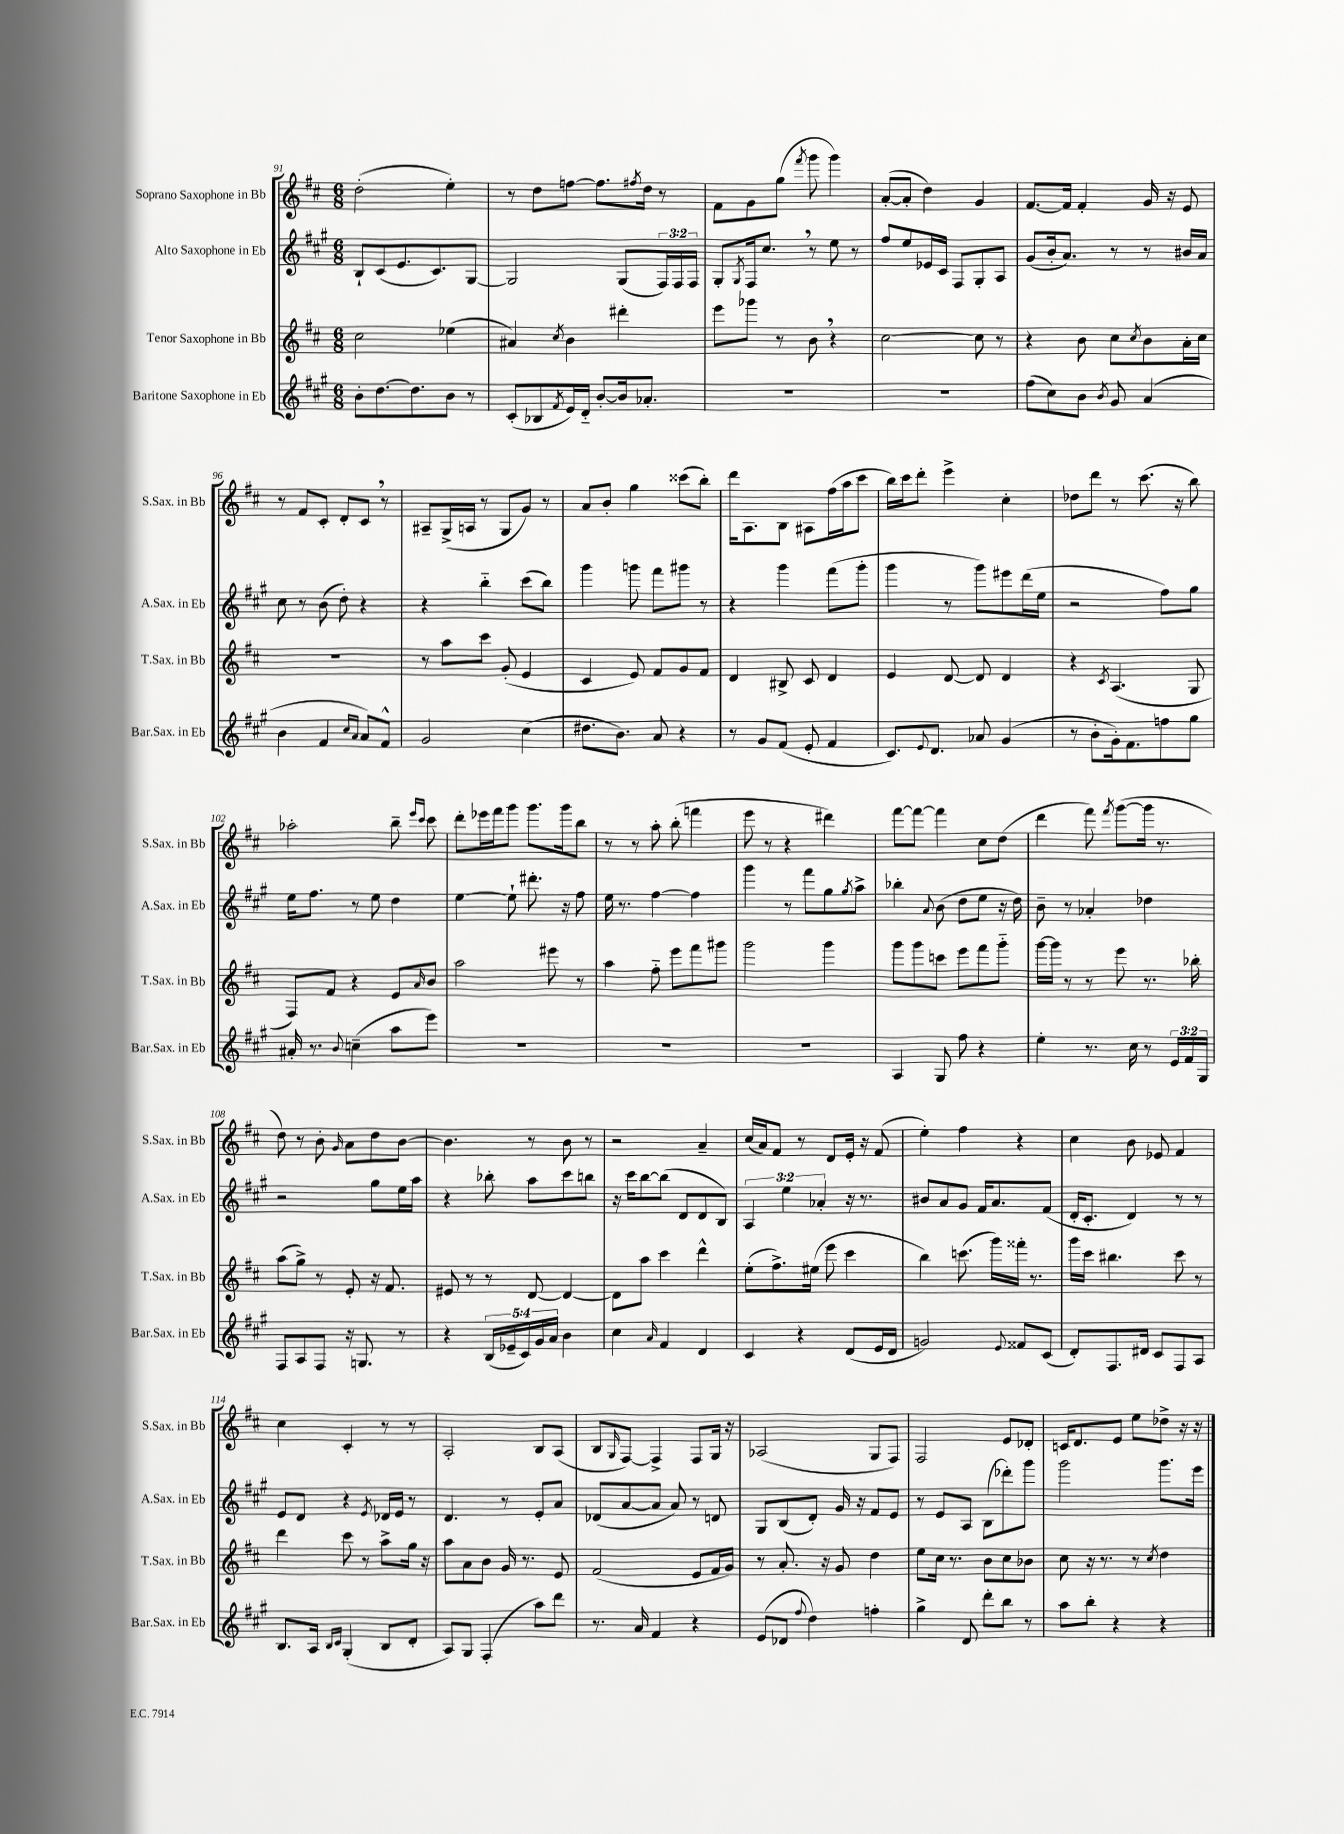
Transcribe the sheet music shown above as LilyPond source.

<<
\new StaffGroup <<
\new Staff = "s0" \with { instrumentName = "Soprano Saxophone in Bb" shortInstrumentName = "S.Sax. in Bb" } {
    \clef treble \key d \major \numericTimeSignature \time 6/8
    d''2-.( e''4-.) |
    r8 d''8 f''8~ f''8. \acciaccatura { fis''8 } d''16 r8 |
    fis'8 g'8 g''8( \acciaccatura { fis'''8 } g'''8 g'''4) |
    a'8~-.( a'8-. d''4) g'4 |
    fis'8.~ fis'16 fis'4-. g'16 r16 e'8 |
    r8 fis'8 cis'8-. d'8-. cis'8 \breathe r8 |
    ais8-- g16->( a16 r8 g8 g'8) r8 |
    a'8 b'8-. g''4 cisis'''8( b''8-.) |
    d'''16 a8. b8 ais8 fis''16( a''16 cis'''8 |
    b''16) cis'''16 d'''8-. e'''4-> cis''4-. |
    des''8 d'''8 r8 cis'''8.( r16 b''8) |
    aes''2-. b''8-- \grace { e'''16 cis'''16 } cis'''8 |
    d'''8-. ees'''16 fis'''16 g'''8 g'''8. g'''16 b''8 |
    r8 r8 a''8-. b''8-.( f'''4 |
    e'''8 r8 r4 dis'''4) |
    fis'''8~ fis'''8~ fis'''4 cis''8 d''8( |
    d'''4 fis'''8) \acciaccatura { fis'''8 } g'''8~( g'''16 r8. |
    d''8) r8 b'8-. \grace { g'16 } a'8 d''8 b'8~ |
    b'4. r8 b'8 r8 |
    r2 a'4-- |
    cis''16( a'16) fis'8 r8 d'8 e'16-. r16 fis'8( |
    e''4-.) fis''4 r4 |
    cis''4 b'8 ees'8 fis'4 |
    cis''4 cis'4-. r8 r8 |
    a2-. b8 a8( |
    b8 \grace { g16 } fis8~) fis4-> fis8 g16 r16 |
    aes2( g8 fis8) |
    fis2 e'8 des'8-. |
    c'16 d'8. e'8 e''8 des''8-> r16 r16 \bar "|." |
}
\new Staff = "s1" \with { instrumentName = "Alto Saxophone in Eb" shortInstrumentName = "A.Sax. in Eb" } {
    \clef treble \key a \major \numericTimeSignature \time 6/8 \override Staff.TupletNumber.text = #tuplet-number::calc-fraction-text
    b8-! cis'8( e'8. cis'8.) gis8~ |
    gis2 gis8( \tuplet 3/2 { fis16) fis16 fis16 } |
    gis8-. \acciaccatura { gis8 } fis16 cis''8. \breathe r8 e''8 r8 |
    fis''8 e''8 ees'16 cis'16 fis8 gis8-. a8 |
    gis'8( b'16-. a'8.) r8 r8 bis'16 a'16 |
    cis''8 r8 b'8( d''8-.) r4 |
    r4 b''4-_ cis'''8( b''8) |
    gis'''4 g'''8 fis'''8 gis'''8 r8 |
    r4 gis'''4 fis'''8( gis'''8-. |
    gis'''4 r8 gis'''8) eis'''8 d'''16( e''16 |
    r2 fis''8) gis''8 |
    e''16 fis''8. r8 e''8 d''4 |
    e''4~ e''8-! dis'''8.-. r16 fis''8 |
    e''16 r8. fis''4~ fis''4 |
    gis'''4 r8 fis'''8 gis''8 \acciaccatura { gis''8 } a''8-> |
    bes''4-. \appoggiatura { a'8 } b'8( d''8 e''8 r16 d''16) |
    b'8-- r8 aes'4-. des''4 |
    r2 gis''8 e''16 a''16 |
    r4 bes''8-. a''8 cis'''8 b''8 |
    r16 cis'''16 b''8~ b''8( d'8 d'8 b8) |
    \tuplet 3/2 { a4 e''4 aes'4-. } r16 r8. |
    bis'8 a'8 gis'8 fis'16 a'8. fis'8( |
    d'16-. cis'8.-. d'4) r8 r8 |
    e'8 d'8 r4 \acciaccatura { e'8 } des'16 e'16 r8 |
    d'4. r8 e'8-. a'8 |
    des'8( a'8~ a'8 a'8) r8 d'8 |
    gis8 b8( d'8-.) gis'16 r16 fis'8 e'8 |
    r8 e'8 a8 b8( des'''8-.) gis'''8 |
    gis'''2 gis'''8. e'''16 \bar "|." |
}
\new Staff = "s2" \with { instrumentName = "Tenor Saxophone in Bb" shortInstrumentName = "T.Sax. in Bb" } {
    \clef treble \key d \major \numericTimeSignature \time 6/8
    cis''2 ees''4( |
    ais'4) \acciaccatura { cis''8 } b'4 dis'''4-. |
    e'''8 ges'''8 r8 b'8 \breathe r4 |
    cis''2~ cis''8 r8 |
    r4 b'8 cis''8 \acciaccatura { cis''8 } b'8 a'16-. cis''16 |
    R2. |
    r8 a''8 cis'''8 g'8-.( e'4 |
    cis'4 e'8) fis'8 g'8 fis'8 |
    d'4 bis8-> cis'8 d'4 |
    e'4 d'8~ d'8 d'4 |
    r4 \acciaccatura { cis'8 } a4.( g8 |
    fis8) fis'8 r4 e'8 \grace { a'16 } b'8 |
    a''2 eis'''8 r8 |
    a''4 fis''8-_ e'''8 fis'''8 gis'''8 |
    g'''2 g'''4 |
    g'''8 g'''8 c'''8 e'''8 fis'''8 g'''8-_ |
    g'''16~ g'''16 r8 r8 e'''8 r8. bes''16-. |
    a''8( g''8->) r8 e'8-. r16 fis'8. |
    eis'8 r8 r8 d'8~ d'4~ |
    d'8 a''8 cis'''4 d'''4-^ |
    e''8-.( fis''8.->) eis''16( e'''8 cis'''4 |
    b''4) c'''8.( g'''16) fisis'''16-. r8. |
    g'''16 cis'''16 bis''4. cis'''8 r8 |
    d'''4 cis'''8 r8 a''8-> g''16 r16 |
    a''8 a'8 b'8 g'16 r8. e'8 |
    fis'2( e'8 fis'16 g'16) |
    r8 a'8.-. r16 g'8 d''4 |
    e''8 cis''16 r8. b'8 cis''8 bes'8 |
    cis''8 r16 r8. r8 \acciaccatura { cis''8 } d''4 \bar "|." |
}
\new Staff = "s3" \with { instrumentName = "Baritone Saxophone in Eb" shortInstrumentName = "Bar.Sax. in Eb" } {
    \clef treble \key a \major \numericTimeSignature \time 6/8 \override Staff.TupletNumber.text = #tuplet-number::calc-fraction-text
    b'8-. d''8.~ d''8. b'8 r8 |
    cis'8-.( bes8 \acciaccatura { fis'8 } e'16) d'16-_ b'8~-. b'16 aes'8.-. |
    R2. |
    R2. |
    fis''8( cis''8) b'8 \acciaccatura { b'8 } gis'8 a'4( |
    b'4 fis'4 \grace { cis''16 a'16 } a'8) fis'8-^ |
    gis'2 cis''4( |
    dis''8. b'8.) a'8 r4 |
    r8 gis'8 fis'8( e'8-. fis'4 |
    cis'8.) \appoggiatura { e'8 } d'8. aes'8 gis'4( |
    r8 b'8-. gis'16-.) fis'8. f''8 gis''8 |
    ais'16-. r8. \appoggiatura { b'8 } c''4--( a''8 e'''8) |
    R2. |
    R2. |
    R2. |
    a4 gis8 fis''8 r4 |
    e''4-. r8. cis''16 r8 \tuplet 3/2 { e'16 fis'16 gis16 } |
    fis8 a8 fis8 r16 g8. r8 |
    r4 \tuplet 5/4 { b16( ees'16-- cis'16) gis'16 a'16 } b'4 |
    cis''4 \grace { a'16 } fis'4 d'4 |
    cis'4 r4 d'8( e'16 d'16 |
    g'2) \appoggiatura { e'8 } fisis'8 cis'8( |
    d'8-.) fis8. dis'16 cis'8 fis8 a8 |
    b8. a16 \grace { b16 cis'16 } gis4-.( b8 d'8-. |
    a8) gis8 fis4-.( a''8) d'''8 |
    r8. a'16 fis'4 r4 |
    e'8( des'8 \appoggiatura { fis''8 } d''4) f''4-. |
    gis''4-> d'8 d'''8-. b''8 r8 |
    a''8 b''8-. r4 r4 \bar "|." |
}
>>
>>
\layout { \context { \Score currentBarNumber = #91 } }
